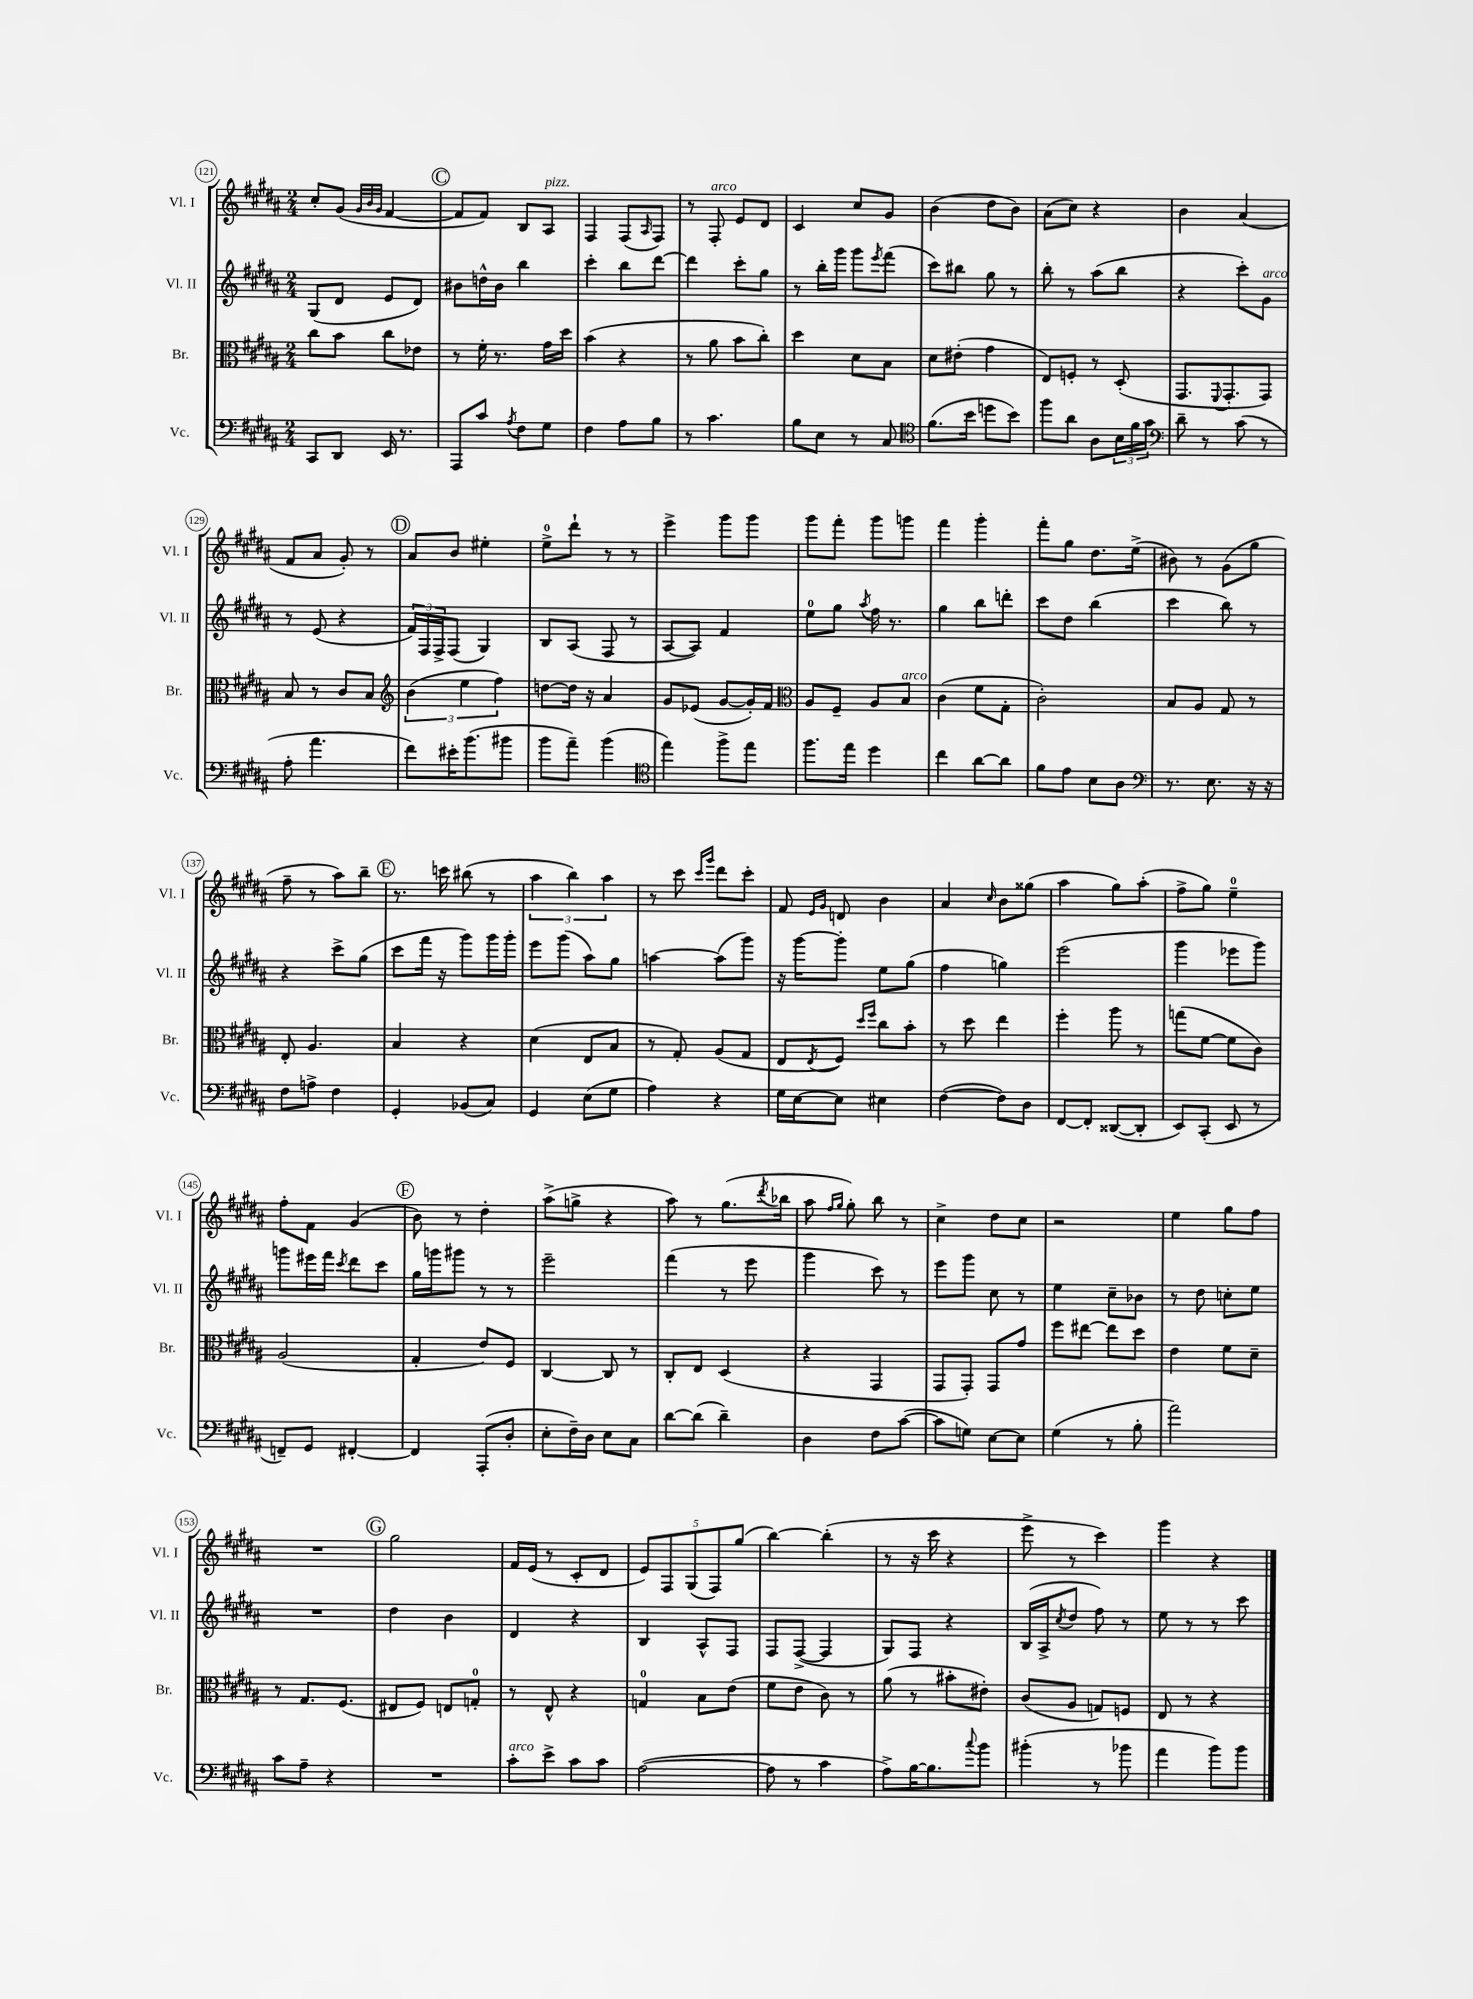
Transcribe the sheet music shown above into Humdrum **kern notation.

**kern	**kern	**kern	**kern
*staff4	*staff3	*staff2	*staff1
*clefF4	*clefC3	*clefG2	*clefG2
*k[f#c#g#d#a#]	*k[f#c#g#d#a#]	*k[f#c#g#d#a#]	*k[f#c#g#d#a#]
*M2/4	*M2/4	*M2/4	*M2/4
8CC#	8cc#	(8G#	8cc#'
8DD#	8b	8d#	(8g#
.	.	.	32qqg#
.	.	.	32qqb
.	.	.	32qqg#
16EE	8cc#	8e	[4f#
8.r	.	.	.
.	8e-	8d#)	.
=	=	=	=
8AAA#	8r	8b#	8f#]
8c#	16f#'	16dd^^	8f#)
.	8.r	16b#	.
8qA#	.	.	.
8F#	.	4bb	8B
8G#	16g#	.	8A#
.	16dd#	.	.
=	=	=	=
4F#	(4b	4ccc#'	4F#
8A#	4r	8bb	(8F#
.	.	.	16qqA#
8B	.	[8ddd#	8F#)
=	=	=	=
8r	8r	4ddd#]	8r
4.c#	8a#	.	8F#'
.	8b	8ccc#'	8e
.	8cc#')	8gg#	8d#
=	=	=	=
8B	4dd#	8r	4c#
8E	.	16bb'	.
.	.	16ggg#	.
8r	8d#	8ggg#	8cc#
.	.	8qeee	.
8C#	8B	(8fff#	8g#
=	=	=	=
*clefC4	*	*	*
(8.f#	8d#	8ccc#)	(4b
.	(8e#'	8bb#	.
16b	.	.	.
8dd	4g#	8gg#	8dd#
8b)	.	8r	8b)
=	=	=	=
8ff#	8E)	8bb'	(8a#
8a#	8F'	8r	8cc#)
8A#	8r	(8aa#	4r
24B	(8D#'	8bb	.
24f#	.	.	.
24g#	.	.	.
=	=	=	=
*clefF4	*	*	*
8d#~	8.GG#	4r	4b
8r	.	.	.
.	8qqFF#	.	.
.	8.GG#'	.	.
(8c#	.	8ccc#')	(4a#
8r	8GG#)	8g#	.
=	=	=	=
8A#'	8B	8r	8f#
4.a#	8r	(8e	8a#
.	8c#	4r	8g#')
.	8B	.	8r
=	=	=	=
*	*clefG2	*	*
8f#)	(6b	24f#)	8a#
.	.	24F#	.
.	.	24F#^	.
16e#'	.	(8F#	8b
.	6ee	.	.
(8.b	.	.	.
.	.	4G#)	4ee#'
.	6ff#)	.	.
8b#	.	.	.
=	=	=	=
8b	[8dd	8B	8ee^
8a#~)	16dd]	(8A#	8ddd#`
.	16r	.	.
(4b	4a#	8F#	8r
.	.	8r	8r
=	=	=	=
*clefC4	*	*	*
4ee)	8g#	[8A#	4eee^
.	(8e-	8A#])	.
8ff#^	[8g#	4f#	8ggg#
8ee	16g#'])	.	8ggg#
.	16f#	.	.
=	=	=	=
*	*clefC3	*	*
8.ff#	8A#	8ee	8ggg#
.	8F#~	8gg#	8fff#'
16ee	.	.	.
.	.	8qaa#	.
4dd#	8A#	16ff#	8ggg#
.	.	8.r	.
.	8B	.	8ggg
=	=	=	=
4cc#	(4c#	4gg#	4fff#
[8a#	8f#	8bb	4ggg#'
8a#]	8G#'	8ddd'	.
=	=	=	=
8f#	2c#')	8ccc#	8fff#'
8e	.	8dd#	8gg#
8B	.	(4bb	8.dd#
8A#	.	.	.
.	.	.	(16ee^
=	=	=	=
*clefF4	*	*	*
8.r	8B	4ccc#	8b#)
.	8A#	.	8r
8.E	.	.	.
.	8G#	8bb)	(8g#
16r	8r	8r	8gg#
16r	.	.	.
=	=	=	=
8F#	8E'	4r	8ff#~
8A^	4.A#	.	8r
4F#	.	8ccc#^	8aa#)
.	.	(8gg#	8bb~
=	=	=	=
4GG#'	4B	8ccc#	8.r
.	.	16fff#	.
.	.	16r	16ccc
(8BB-	4r	8ggg#)	(8bb#
8C#)	.	16ggg#	8r
.	.	16ggg#'	.
=	=	=	=
4GG#	(4d#	8eee	6aa#
.	.	(8ggg#	.
.	.	.	6bb)
(8E	8E	8aa#)	.
.	.	.	6aa#
8G#	8B	8gg#	.
=	=	=	=
4A#)	8r	[4aa	8r
.	8G#')	.	8ccc#
.	.	.	16qqccc#
.	.	.	16qqggg#
4r	(8A#	(8aa]	8ddd#
.	8G#	8ggg#)	8ccc#'
=	=	=	=
16G#	8E	16r	8f#
[16E	.	[16ggg#	.
.	.	.	16qqe
.	8qE	.	16qqg#
8E]	8F#)	8ggg#']	8d
.	16qqdd#	.	.
.	16qqff#	.	.
4E#	8cc#	8ee	4b
.	8b'	(8gg#	.
=	=	=	=
([4F#	8r	4ff#	4a#
.	8dd#	.	.
.	.	.	16qqcc#
8F#])	4ee	4gg)	8b
8D#	.	.	(8gg##
=	=	=	=
[8FF#	4ff#'	(2eee	4aa#
8FF#']	.	.	.
([8DD##	8aa#	.	8gg#)
8DD##']	8r	.	(8aa#'
=	=	=	=
8EE)	(8gg	4ggg#	8ff#^
(8CC#'	[8f#	.	8gg#)
8EE	8f#]	8eee-	4ee~
8r	8c#)	8ggg#)	.
=	=	=	=
8FF~)	(2A#	8ggg	8ff#'
8GG#	.	16eee#	8f#
.	.	16fff#	.
.	.	8qccc#	.
[4FF#'	.	8ddd#	(4g#
.	.	8ccc#	.
=	=	=	=
4FF#]	4G#'	16gg#	8b)
.	.	16ggg	.
.	.	8ggg#	8r
(8AAA#'	8e)	8r	4dd#'
8D#'	8F#	8r	.
=	=	=	=
8E'	[4C#	2eee~	(8aa#^
16F#~)	.	.	8gg^
16D#	.	.	.
8E	8C#]	.	4r
8C#	8r	.	.
=	=	=	=
[8d#	8C#'	(4fff#	8aa#)
(8d#]	8E	.	8r
4d#~)	(4D#	8r	(8.gg#
.	.	8eee	.
.	.	.	8qddd#
.	.	.	16bb-
=	=	=	=
4D#	4r	4ggg#	8aa#
.	.	.	16qqff#
.	.	.	16qqgg#
.	.	.	8gg#')
8F#	4GG#	8ccc#)	8bb
([8c#	.	8r	8r
=	=	=	=
8c#]	8GG#	8eee	4cc#^
8G)	8GG#')	8ggg#	.
[8E	8GG#	8cc#	8dd#
8E]	8g#	8r	8cc#
=	=	=	=
(4G#	8ff#	4ee	2r
.	[8ee#	.	.
8r	8ee#]	8cc#~	.
8B'	8dd#	8b-	.
=	=	=	=
2a#)	4e	8r	4ee
.	.	8dd#	.
.	8f#	8cc'	8gg#
.	8d#~	8ee	8ff#
=	=	=	=
8c#	8r	2r	2r
8A#~	8.G#	.	.
4r	.	.	.
.	(8.F#	.	.
=	=	=	=
2r	8E#	4dd#	2gg#
.	8F#)	.	.
.	8E	4b	.
.	8G'	.	.
=	=	=	=
8c#'	8r	4d#	16f#
.	.	.	(16e
8e^	8E^^	.	8r
8c#	4r	4r	8c#'
8c#	.	.	8d#
=	=	=	=
([2A#	4G	4B	10e)
.	.	.	10F#
.	.	.	(10G#
.	8B	8A#^^	.
.	.	.	10F#)
.	(8e	8F#	.
.	.	.	(10gg#
=	=	=	=
8A#]	8f#	8F#	[4bb)
8r	8e	([8F#^	.
4c#	8c#)	4F#]	(4bb']
.	8r	.	.
=	=	=	=
8A#^)	(8a#	8G#)	8r
[16B	8r	8F#	16r
8.B]	.	.	16ccc#
.	8b#'	4r	4r
8qqcc#	.	.	.
8b	8e#')	.	.
=	=	=	=
(4b#'	(8c#	(16B	8eee^
.	.	16A#^	.
.	.	8qcc#	.
.	8A#	8dd#	8r
8r	8G)	8ff#)	4ccc#)
8b-	8F	8r	.
=	=	=	=
4a#	8E	8ee	4ggg#
.	8r	8r	.
8b)	4r	8r	4r
8b	.	8ccc#	.
==	==	==	==
*-	*-	*-	*-
